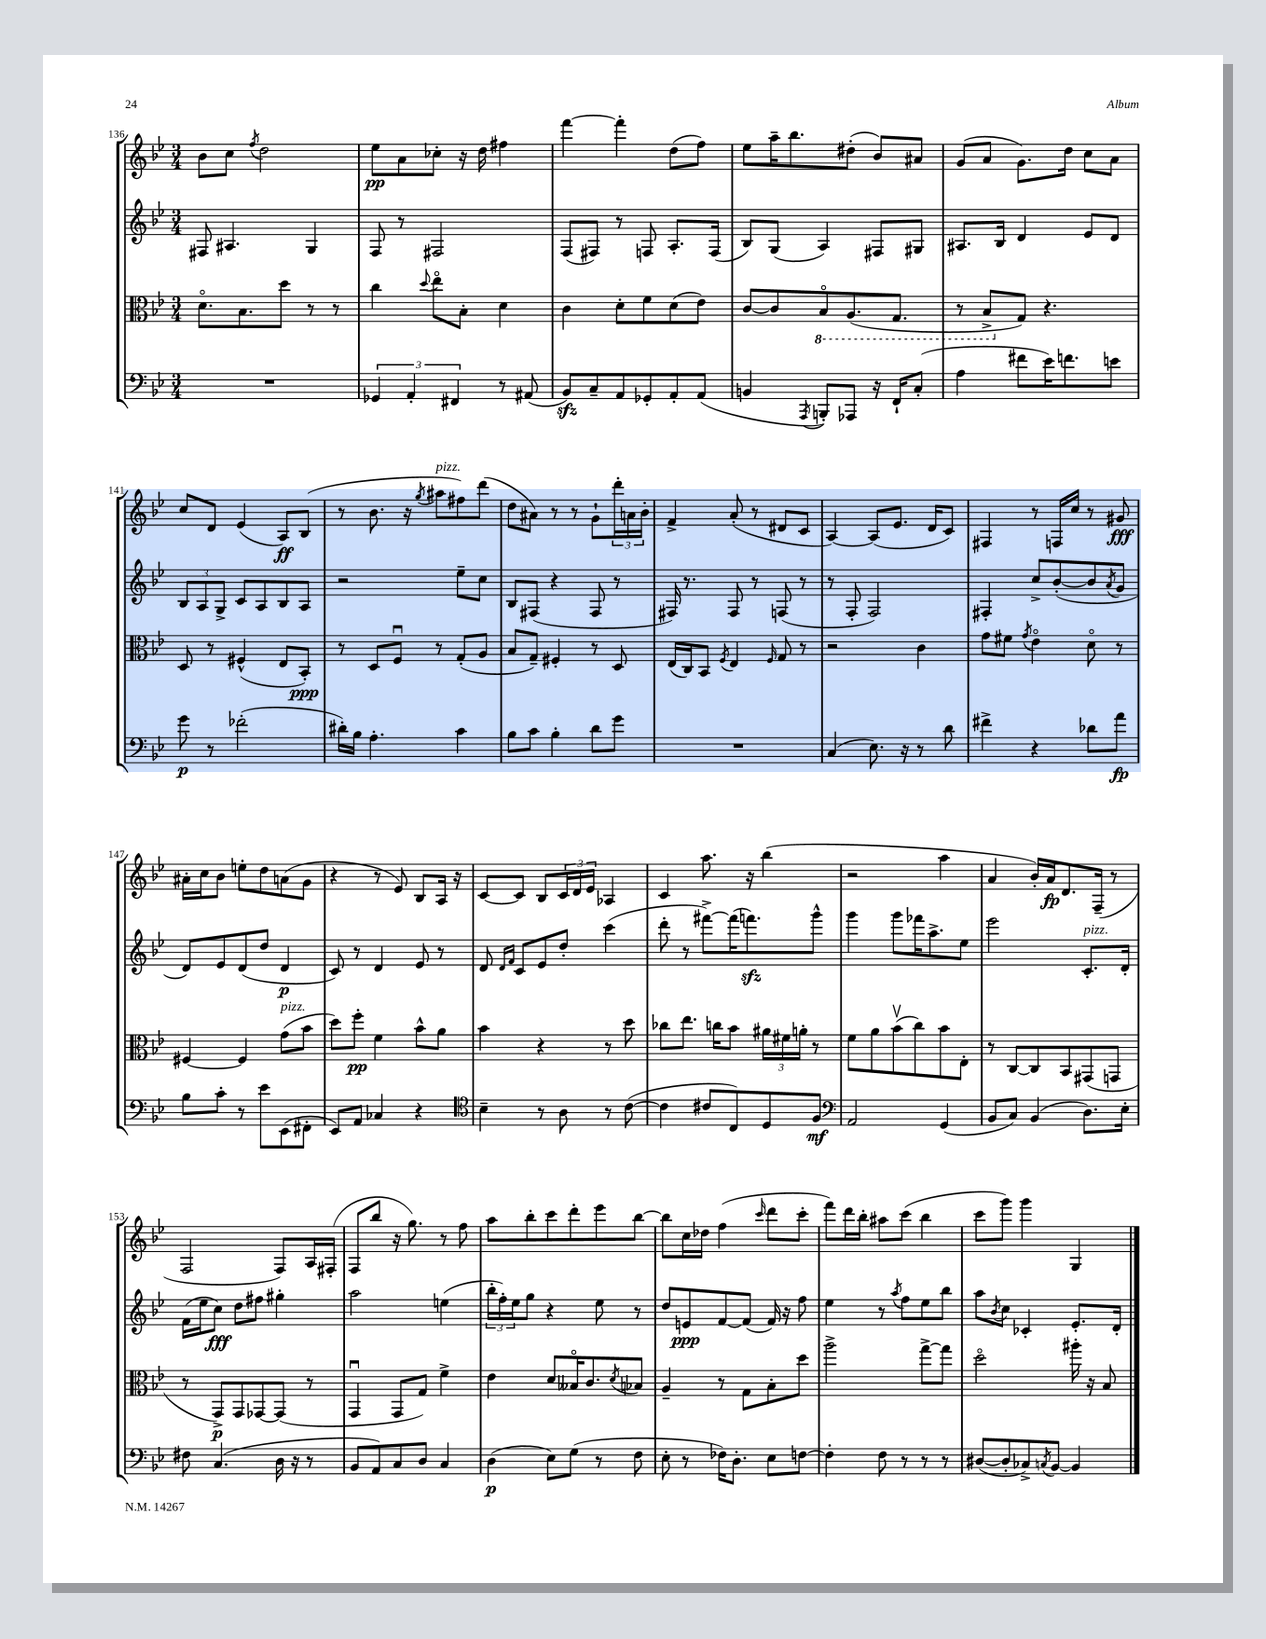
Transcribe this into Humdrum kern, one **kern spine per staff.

**kern	**kern	**kern	**kern
*staff4	*staff3	*staff2	*staff1
*clefF4	*clefC3	*clefG2	*clefG2
*k[b-e-]	*k[b-e-]	*k[b-e-]	*k[b-e-]
*M3/4	*M3/4	*M3/4	*M3/4
2.r	8.do	8F#	8b-
.	.	4.A#	8cc
.	8.B-	.	.
.	.	.	8qff
.	.	.	2dd
.	8dd	.	.
.	8r	4G	.
.	8r	.	.
=	=	=	=
6GG-	4cc	8F	8ee-
.	.	8r	8a
6AA'	.	.	.
.	8qqdd	.	.
.	8ee-o	2F#	8cc-'
6FF#	.	.	.
.	8B-'	.	16r
.	.	.	16dd
8r	4d	.	4ff#
(8AA#	.	.	.
=	=	=	=
8BB-)	4c	(8F	[4fff
8C~	.	8F#)	.
8AA	8d'	8r	4fff']
8GG-'	8f	8F	.
8AA'	(8d	8.A'	(8dd
(8AA	8e-)	.	8ff)
.	.	(16F	.
=	=	=	=
4BB	[8c	8B-)	8ee-
.	8c]	(8G	16aa~
.	.	.	8.bb-
8qAAA	.	.	.
8BBB')	8BB-o	4A)	.
8AAA-	(8.AA	.	(8dd#'
16r	.	8F#	8b-)
16FF`	8.GG	.	.
(8C'	.	8G#	8a#
=	=	=	=
4A	8r	8.A#	(8g
.	8BB-^	.	8a
.	.	16B-	.
8f#	8G)	4d	8.g)
16e-)	4.r	.	.
8.f	.	.	16dd
.	.	8e-	8cc
8e	.	8d	8a
=	=	=	=
8g	8D	12B-	8cc
.	.	12A	.
8r	8r	.	8d
.	.	12G^	.
(2f-'	(4F#^^	8c	(4e-
.	.	8A	.
.	8E-	8B-	8A)
.	8BB-')	8A	(8B-
=	=	=	=
16d#')	8r	2r	8r
16B-	.	.	.
4.A'	8D	.	8.b-
.	8Fu	.	.
.	.	.	16r
.	.	.	8qgg
.	8r	.	8aa#
4c	(8G'	8ee-~	8ff#)
.	8A	8cc	(8ddd
=	=	=	=
8B-	8B-	8B-	8dd
8c	8G~)	(8F#	8a#)
4B-'	4F#'	4r	8r
.	.	.	8r
8d	8r	8F#	8g`
8g	8D	8r	24ddd'
.	.	.	24a
.	.	.	24b-'
=	=	=	=
2.r	(16E-	16F#)	4f^
.	16C)	8.r	.
.	8BB-	.	.
.	8qF	.	.
.	4E-	8F#	(8a'
.	.	8r	8r
.	16qqF	.	.
.	8G	(8F	8d#
.	8r	8r	8c
=	=	=	=
(4C	2r	8r	[4A)
.	.	8F'	.
8.E-)	.	2F)	(8A]
.	.	.	8.e-
16r	.	.	.
8r	4c	.	.
.	.	.	16d
8d	.	.	8c)
=	=	=	=
4f#^	8g	4F#'	4F#
.	8f#	.	.
.	8qg	.	.
4r	4e-o	8cc^	8r
.	.	([8b-'	16F
.	.	.	16cc
8d-	8do	8b-]	8r
.	.	8qa	.
8a	8r	8g	8g#
=	=	=	=
8B-	[4F#	8d)	16a#'
.	.	.	16cc
8c'	.	8e-	8b-
8r	4F#]	(8d	8ee'
8e-	.	8dd	8dd
(8EE-	(8g	4d	(8a
8FF#'	8b-	.	8g
=	=	=	=
8EE-)	8dd)	8c)	4r
8AA	8ff'	8r	.
4C-	4f	4d	8r
.	.	.	8e-)
4r	8b-^^	8e-	8B-
.	8a	8r	16A
.	.	.	16r
=	=	=	=
*clefC4	*	*	*
4B-~	4b-	8d	[8c
.	.	16qqd	.
.	.	16qqf	.
.	.	8c	8c]
8r	4r	8e-	8B-
8A	.	8dd'	24c
.	.	.	24d
.	.	.	24e-
8r	8r	(4ccc	4A-
([8c	8dd	.	.
=	=	=	=
4c]	8cc-	8ddd'	4c
.	8.ee-	8r	.
8c#	.	[8fff#^)	8.aa
.	16cc	.	.
8C)	8b-	(16fff#]	.
.	.	8.fff)	16r
8D	24a#	.	(4bb-
.	24f#	.	.
.	24a'	.	.
8F	8r	8ggg^^	.
=	=	=	=
*clefF4	*	*	*
2AA	8f	4ggg	2r
.	8a	.	.
.	(8b-v	8ggg	.
.	8cc)	16fff-	.
.	.	8.aa^	.
(4GG	8b-	.	4aa
.	8E-'	8ee-	.
=	=	=	=
8BB-	8r	2eee-	4a
8C)	[8C	.	.
(4BB-	8C]	.	16b-')
.	.	.	16a
.	8BB-	.	8.d
8.D)	(8GG#	8.c'	.
.	.	.	(16F~
.	8GG	.	8r
16E-'	.	16d'	.
=	=	=	=
8F#	8r	(16f	2F
.	.	16ee-	.
(4.C	8GG^)	8cc)	.
.	8GG	8dd	.
.	[8GG-	8ff#	.
16D	(8GG-]	4gg#'	8F)
16r	.	.	.
8r	8r	.	16A
.	.	.	(16F#'
=	=	=	=
8BB-	4GGu	2aa	8F
8AA)	.	.	8bb-
8C	8GG	.	16r
.	.	.	8.gg)
8D	8G)	.	.
4C	4f^	(4ee	8r
.	.	.	8ff
=	=	=	=
(4D	4e-	24bb-'	8aa
.	.	24ff')	.
.	.	24ee-	.
.	.	8gg	8bb-'
8E-)	8d	4r	8ccc
(8G	16B--o	.	8ddd'
.	8.c	.	.
8r	.	8ee-	8eee-
.	8qd	.	.
8F	8B-	8r	[8bb-
=	=	=	=
8E-'	4A~	8dd	8bb-]
8r	.	8e	16cc
.	.	.	16dd-
16F-)	8r	[8f	(4ff
8.D'	.	.	.
.	8G	(8f]	.
.	.	.	16qqccc
8E-	8B-'	16f)	8ddd
.	.	16r	.
[8F	8dd	8ff	8ccc'
=	=	=	=
4F']	2aa^	4ee-	8fff)
.	.	.	16ddd
.	.	.	16bb-'
8F	.	8r	8aa#
.	.	8qaa	.
8r	.	8ff	(8ccc
8r	[8gg^	8ee-	4bb-
8r	8gg]	8bb-	.
=	=	=	=
([8D#	2ddo	8aa	8ccc
.	.	8qb-	.
8D#']	.	8cc	8ggg)
8C-^)	.	4c-'	4ggg
8qC	.	.	.
[8BB-	.	.	.
4BB-]	16aa#'	8.e-'	4G
.	16r	.	.
.	8B-	.	.
.	.	16d'	.
==	==	==	==
*-	*-	*-	*-
